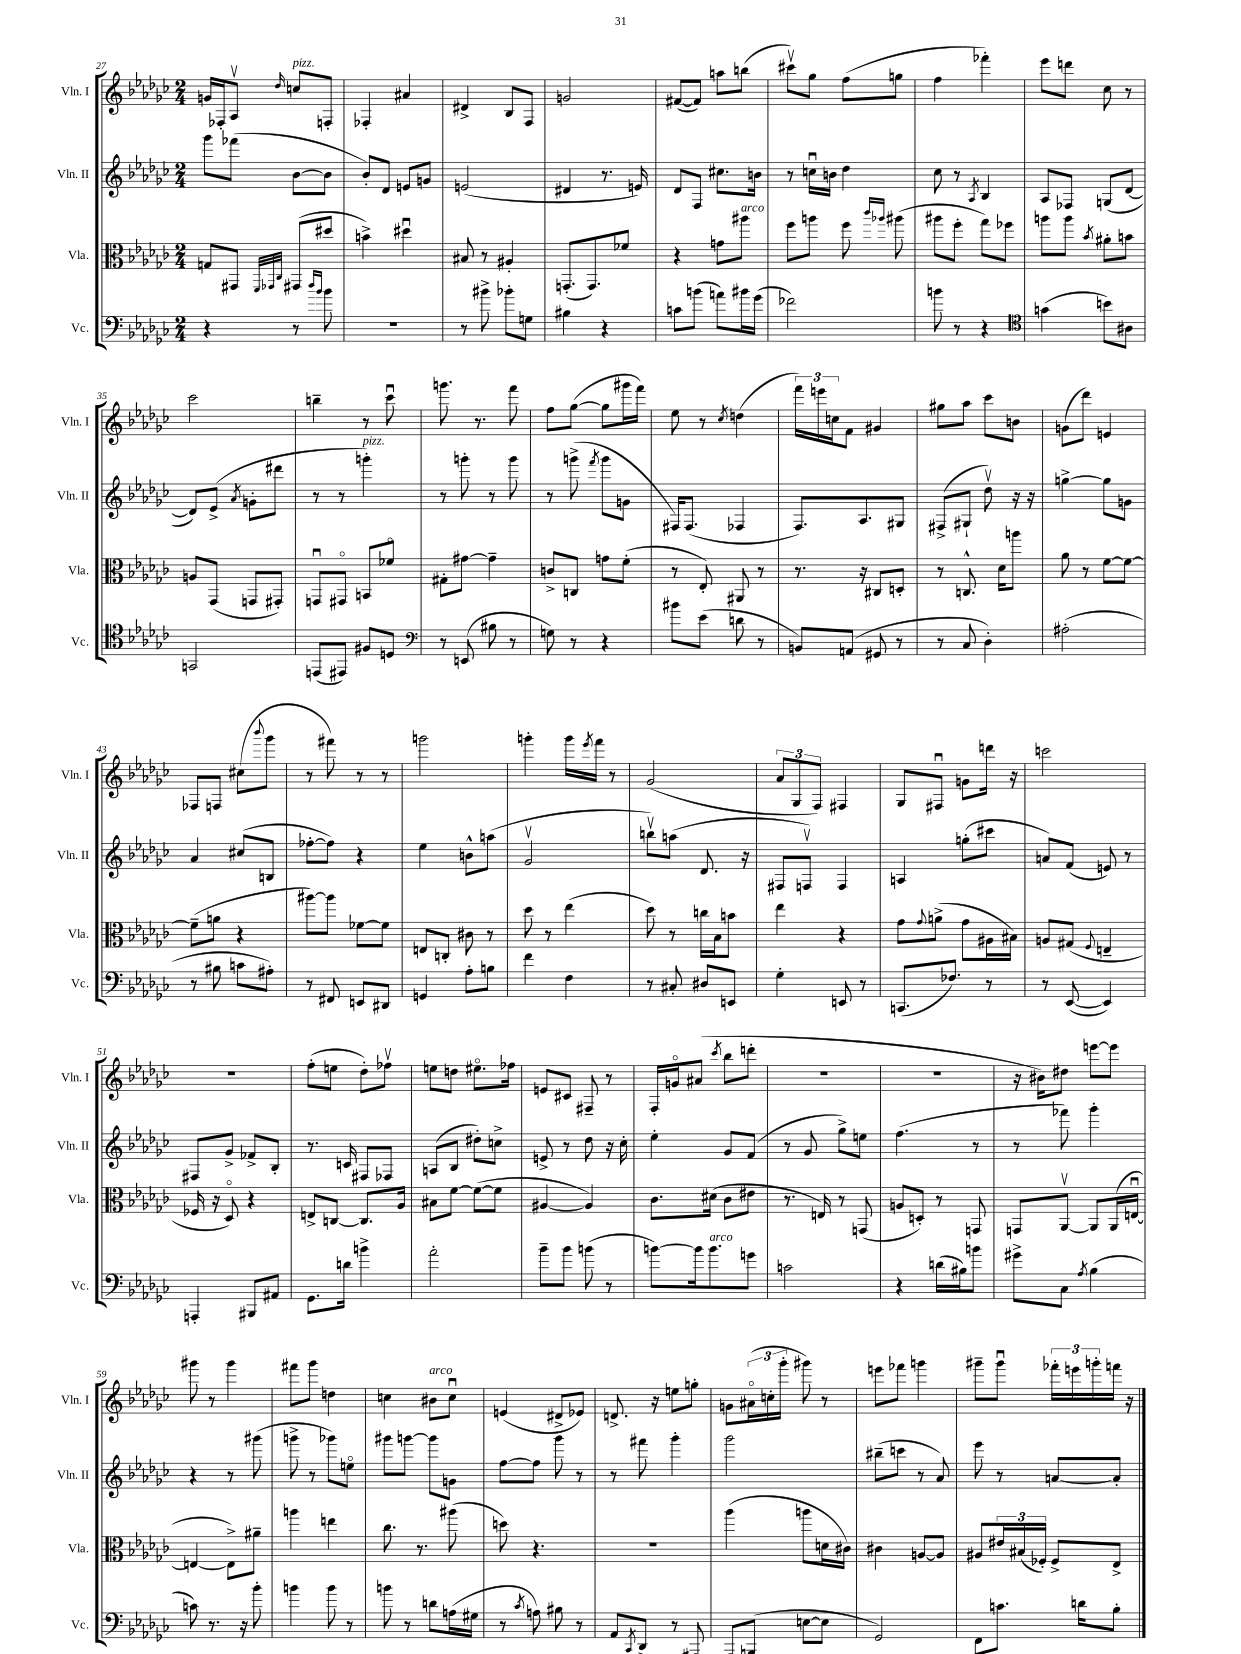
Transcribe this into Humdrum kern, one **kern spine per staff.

**kern	**kern	**kern	**kern
*staff4	*staff3	*staff2	*staff1
*clefF4	*clefC3	*clefG2	*clefG2
*k[b-e-a-d-g-c-]	*k[b-e-a-d-g-c-]	*k[b-e-a-d-g-c-]	*k[b-e-a-d-g-c-]
*M2/4	*M2/4	*M2/4	*M2/4
4r	8G	8ggg-	16g
.	.	.	16F-'
.	8GG#	(8fff-	8A-v
.	32qqFF	.	.
.	32qqGG-	.	.
.	32qqC-	.	16qqdd-
8r	(8GG#	[8b-	8cc
16qqdd-	.	.	.
16qqb-	.	.	.
8b-	8dd#	8b-]	8F'
=	=	=	=
2r	4b^)	8b-')	4F-'
.	.	8d-	.
.	4dd#u	8e	4a#
.	.	8g	.
=	=	=	=
8r	8B#	(2e	4d#^
8b#^	8r	.	.
8b-'	4A#'	.	8B-
8G	.	.	8F
=	=	=	=
4B#	(8.GG'	4d#	2g
.	8.GG)	.	.
4r	.	8.r	.
.	8f-	.	.
.	.	16e)	.
=	=	=	=
8c	4r	8d-	([8f#
(8b	.	8F	8f#])
8a)	8g	8.cc#	8aa
16b#	8aa#	.	(8bb
(16g-	.	16b	.
=	=	=	=
2f-)	8ff	8r	8ccc#v)
.	8aa	16ccu	8gg-
.	.	16b	.
.	8ff	4dd-	(8ff
.	16qqccc-	.	.
.	16qqaa-	.	.
.	(8aa#	.	8gg
=	=	=	=
8b	8aa#	8cc-	4ff
8r	8ff'	8r	.
.	.	8qA-	.
4r	8gg-)	4B-	4fff-')
.	8ff-	.	.
=	=	=	=
*clefC4	*	*	*
(4g	8aa	8A-	8eee-
.	8aa	8F-	8ddd
.	8qb-	.	.
8b)	8a#'	(8G	8cc-
8A#	8b	[8d-	8r
=	=	=	=
2GG	8A	8d-])	2ccc-
.	(8GG-	(8e-^	.
.	.	8qa-	.
.	8GG	8g'	.
.	8GG#')	8ddd#	.
=	=	=	=
(8EE	8GGu	8r	4bb~
8EE#)	8GG#o	8r	.
8F#	8BB	4ggg')	8r
8D	8f-o	.	8ccc-u
=	=	=	=
*clefF4	*	*	*
8r	8G#'	8r	8.ggg
(8EE	[8g#	8ggg'	.
.	.	.	8.r
8B#	4g#~]	8r	.
8r	.	8ggg	8fff
=	=	=	=
8G)	8c^	8r	8ff
8r	8C	(8ggg^	([8gg-
.	.	8qfff	.
4r	8g	8ggg	8gg-]
.	(8f'	8g	16ggg#
.	.	.	16fff)
=	=	=	=
8b#	8r	16F#)	8ee-
.	.	(8.F#	.
(8e-	8E-')	.	8r
.	.	.	8qcc-
8d	8AA#	4F-	(4dd
8r	8r	.	.
=	=	=	=
8BB)	8.r	8.F)	24fff)
.	.	.	24eee
.	.	.	24cc
(8AA	.	.	8f
.	16r	8.A-	.
8GG#	8C#	.	4g#
8r	8D'	8G#	.
=	=	=	=
8r	8r	(8F#^	8gg#
8C-	8.C^^	8G#`	8aa-
4D-')	.	8dd-v)	8ccc-
.	16d-	.	.
.	8aa	16r	8b
.	.	16r	.
=	=	=	=
(2A#'	8a-	[4gg^	(8g
.	8r	.	8ddd-)
.	[8f	8gg]	4e
.	8f_	8g	.
=	=	=	=
8r	(8f~]	4a-	8F-
8B#	8a	.	8F
8c	4r	(8cc#	(8cc#
.	.	.	8qqbbb-
8A#')	.	8B	8ggg-
=	=	=	=
8r	[8aa#)	[8ff-'	8r
8FF#	8aa#]	8ff-])	8fff#)
8EE	[8f-	4r	8r
8DD#	8f-]	.	8r
=	=	=	=
4GG	8E	4ee-	2ggg
.	8C'	.	.
8A-'	8c#	8b^^	.
8B	8r	(8aa	.
=	=	=	=
4f	8dd-	2g-v	4ggg'
.	8r	.	.
4F	(4ee-	.	16ggg
.	.	.	8qeee-
.	.	.	16fff
.	.	.	8r
=	=	=	=
8r	8dd-)	8bbv)	(2g-
8C#'	8r	(8aa	.
8D#	16cc	8.d-	.
.	16B-	.	.
8EE	8b	.	.
.	.	16r	.
=	=	=	=
4G-'	4ee-	8F#	12a-
.	.	.	12G-
.	.	8Fv)	.
.	.	.	12F)
8EE	4r	4F	4F#
8r	.	.	.
=	=	=	=
(8.CC	8g-	4A	8G-
.	8qqg-	.	.
.	(8a^	.	8F#u
8.F-)	.	.	.
.	8g-	(8gg'	8g
8r	16A#	8ccc#	16ddd
.	16B#)	.	16r
=	=	=	=
8r	8A	8a)	2ccc
([8EE-	(8G#	(8f	.
.	8qqF	.	.
4EE-])	4E~	8e)	.
.	.	8r	.
=	=	=	=
4AAA'	16F-	8F#	2r
.	16r	.	.
.	8D-o)	8g-^	.
8BBB#	4r	8f-^	.
8AA#	.	8B-'	.
=	=	=	=
8.GG-	8E^	8.r	(8ff'
.	[8C	.	8ee
16d	.	16c	.
4b^	8.C]	8F#	8dd-')
.	.	8F-	8ff-v
.	16A-	.	.
=	=	=	=
2a-'	8B#	(8A	8ee
.	[8f	8B-	8dd
.	(8f_	8dd#')	8.ee#o
.	8f]	8cc^	.
.	.	.	16ff-
=	=	=	=
8b-~	[4A#	8e^	8e
8b-	.	8r	8c#
(8b	4A#])	8dd-	8F#~
8r	.	16r	8r
.	.	16cc-'	.
=	=	=	=
[8b)	8.c-	4ee-'	16F'
.	.	.	16go
16b]	.	.	(8a#
8.b	(16d#	.	.
.	.	.	8qccc-
.	8c-	8g-	8bb-
8g	8e#	(8f	8ddd'
=	=	=	=
2c	8.r	8r	2r
.	.	8g-	.
.	16E)	.	.
.	8r	8gg-^)	.
.	(8GG	8ee	.
=	=	=	=
4r	8A	(4.ff	2r
.	8D')	.	.
(16d	8r	.	.
16B#)	.	.	.
8b	8GG	8r	.
=	=	=	=
8g#^	8GG	8r	16r
.	.	.	16b#)
8C-	[8AA-v	8fff-)	8dd#
8qA-	.	.	.
(4B-	8AA-]	4ggg-'	[8eee
.	(16AA-	.	8eee]
.	[16Eu	.	.
=	=	=	=
8c)	4E_	4r	8ggg#
8.r	.	.	8r
.	8E^])	8r	4ggg#
16r	.	.	.
8b-'	8a#~	(8ggg#	.
=	=	=	=
4b	4aa	8ggg^	8fff#
.	.	8r	8ggg-
8b	4ee	8ggg-)	4dd
8r	.	8eeo	.
=	=	=	=
8b	8.cc-	8ggg#	4cc
8r	.	[8ggg	.
.	8.r	.	.
8d	.	8ggg]	8b#
(16A	(8aa#	8g	8ccu
16G#	.	.	.
=	=	=	=
8r	8dd)	[8ff	(4e
8qc-	.	.	.
8A)	4.r	8ff]	.
8B#	.	8ggg-	8d#^
8r	.	8r	8e-)
=	=	=	=
8AA-	2r	8r	8.d^
8qCC-	.	.	.
8DD-^	.	8fff#	.
.	.	.	16r
8r	.	4ggg-'	8ee
[8AAA#	.	.	8gg'
=	=	=	=
8AAA#]	(4aa-	2ggg-	8g
(8BBB	.	.	(24a#o
.	.	.	24cc'
.	.	.	24ggg-'
[8E	8aa	.	8ggg#)
8E]	16d	.	8r
.	16c#)	.	.
=	=	=	=
2GG-)	4c#	(8bb#~	8eee
.	.	8ccc	8fff-
.	[8A	8r	4ggg
.	8A]	8a-)	.
=	=	=	=
8FF	8A#	8eee-	8ggg#~
8.c	24e#	8r	8ggg#u
.	(24B#	.	.
.	24F-')	.	.
.	8F-^	[8a	24fff-'
.	.	.	24eee
16d	.	.	.
.	.	.	24ggg'
8B-'	8E-^	8a']	16fff
.	.	.	16r
==	==	==	==
*-	*-	*-	*-
